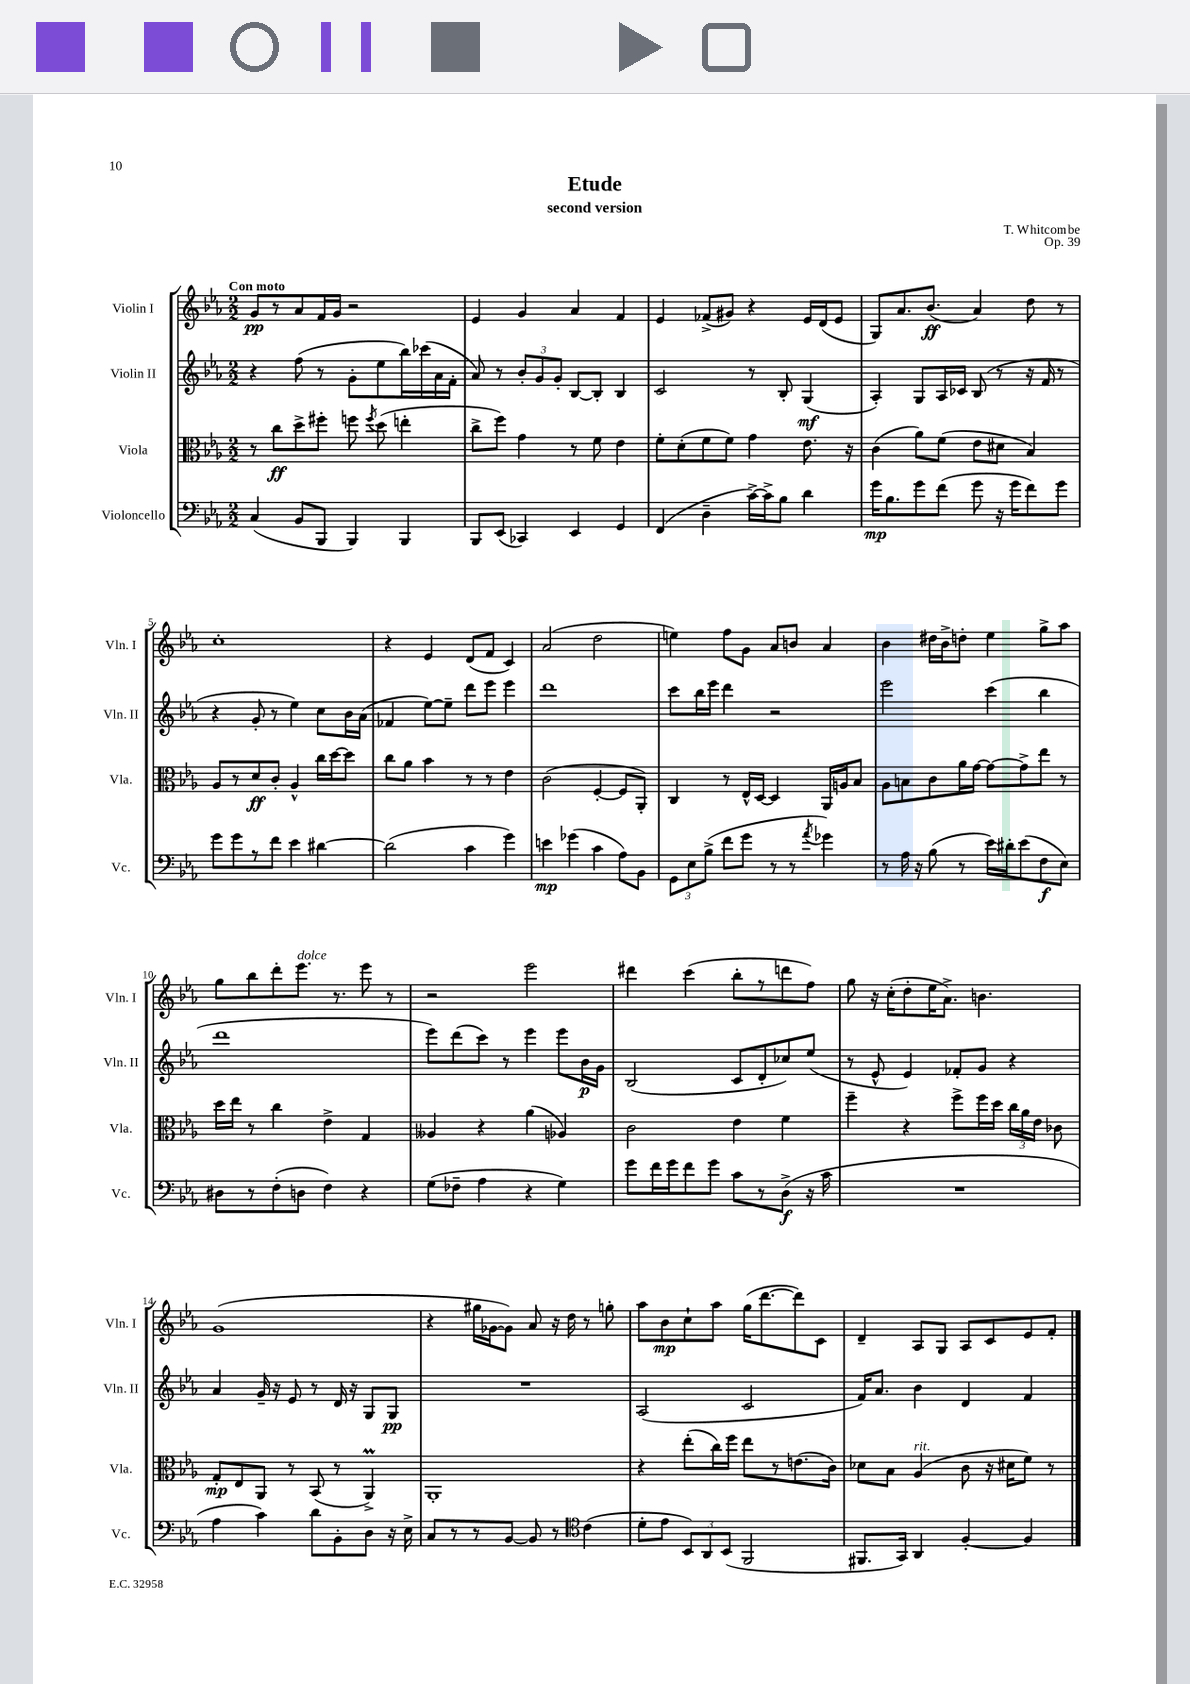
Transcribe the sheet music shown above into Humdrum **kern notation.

**kern	**kern	**kern	**kern
*staff4	*staff3	*staff2	*staff1
*clefF4	*clefC3	*clefG2	*clefG2
*k[b-e-a-]	*k[b-e-a-]	*k[b-e-a-]	*k[b-e-a-]
*M2/2	*M2/2	*M2/2	*M2/2
(4C	8r	4r	8g
.	8cc	.	8r
8BB-	8dd^	(8ff	8a-
8BBB-	8ff#'	8r	16f
.	.	.	16g
4BBB-)	8ff	8g'	2r
.	8qff	.	.
.	(8dd	8ee-	.
4BBB-	4ee'	16bb-)	.
.	.	(16ccc-	.
.	.	16a-	.
.	.	16f'	.
=	=	=	=
8BBB-	8cc^	8a-)	4e-
(8EE-	8ff)	8r	.
4CC-)	4g	12b-'	4g
.	.	12g	.
.	.	12g'	.
4EE-	8r	[8B-	4a-
.	8f	8B-']	.
4GG	4e-	4B-	4f
=	=	=	=
(4FF	8f'	2c	4e-
.	(8d'	.	.
4D~	8f	.	(8f-^
.	8f)	.	8g#)
[16c^)	4g	8r	4r
16c^]	.	.	.
8B-	.	8B-'	.
4d	8.e-	(4G	16e-
.	.	.	(16d
.	.	.	8e-
.	16r	.	.
=	=	=	=
16g	(4c	4A-')	8G)
8.B-	.	.	.
.	.	.	8.a-
8g	8a-)	8G	.
.	.	.	(8.b-
(8f	(8f	16A-	.
.	.	16c-	.
8g	8e-	(8B-	4a-)
16r	8d#	8r	.
16g	.	.	.
8f)	4B-)	16r	8dd
.	.	16f	.
8g	.	8r	8r
=	=	=	=
8g	8A-	4r	1cc'
8g	8r	.	.
8r	8d	8g'	.
8f	8c'	8r	.
4e-	4A-^^	4ee-)	.
[4d#	16cc	8cc	.
.	[16dd	.	.
.	8dd]	16b-	.
.	.	(16a-	.
=	=	=	=
(2d#]	8cc	4f-	4r
.	8a-	.	.
.	4b-	[8ee-)	4e-
.	.	8ee-~]	.
4c	8r	8ddd	(8d
.	8r	8eee-	8f
4g)	4e-	4eee-	4c)
=	=	=	=
4e	(2c	1ddd	(2a-
(4g-	.	.	.
4c	[4F'	.	2dd
8A-)	8F]	.	.
8BB-	8AA-')	.	.
=	=	=	=
12GG	4C	8ccc	4ee)
12E-	.	.	.
.	.	16bb-	.
(12B-^	.	.	.
.	.	16eee-	.
8f	8r	4ddd	8ff
8g	16E-^^	.	8g
.	[16D	.	.
8r	4D]	2r	8a-
8r	.	.	8b
8qa-	.	.	.
4g-)	16AA-	.	4a-
.	16A	.	.
.	8B-	.	.
=	=	=	=
8r	8A-	2eee-	4b-
16A-	8B	.	.
16r	.	.	.
(8B-	8c	.	16dd#
.	.	.	16b-^
8r	16a-	.	8dd'
.	[16g	.	.
16e-)	8g_	(4ccc	4ee-
16d#'	.	.	.
(8e-	8g^]	.	.
8F	8ee-	4bb-	8gg^
8E-)	8r	.	8aa-
=	=	=	=
8D#	16dd	1ddd	8gg
.	16ee-	.	.
8r	8r	.	8bb-
(8F'	4cc	.	8ddd'
8D	.	.	8.eee-
4F)	4e-^	.	.
.	.	.	8.r
4r	4G	.	8eee-
.	.	.	8r
=	=	=	=
(8G	4A--	8eee-)	2r
8F-~	.	(8ddd	.
4A-	4r	8ccc)	.
.	.	8r	.
4r	(4a-	4eee-	2eee-
4G)	4A-)	8eee-	.
.	.	16b-	.
.	.	16g	.
=	=	=	=
8g	2c	(2B-	4ddd#
16f	.	.	.
16g	.	.	.
8f	.	.	(4ccc
8g	.	.	.
8c	4e-	8c	8bb-'
8r	.	8d'	8r
(8D^	4f	8cc-)	8ddd
16r	.	(8ee-	8ff)
16c	.	.	.
=	=	=	=
1r	4ff~	8r	8gg
.	.	8e-^^	16r
.	.	.	(16cc'
.	4r	4e-)	8dd'
.	.	.	16ee-
.	.	.	8.a-^)
.	8ff^	8f-'	.
.	16ff	8g	4.b
.	16dd	.	.
.	24cc	4r	.
.	24a-	.	.
.	24e-	.	.
.	8c-	.	.
=	=	=	=
4A-	8G'	4a-	(1g
.	8E-	.	.
4c)	8AA-	16g~	.
.	.	16r	.
.	8r	8e-	.
8d	(8BB-	8r	.
8BB-'	8r	16d	.
.	.	16r	.
8D	4AA-^)	8G	.
16r	.	8G	.
16E-^	.	.	.
=	=	=	=
8C	1AA-'	1r	4r
8r	.	.	.
8r	.	.	16gg#
.	.	.	[16g-
[8BB-	.	.	8g-])
8BB-]	.	.	8a-
8r	.	.	16r
.	.	.	16dd
*clefC4	*	*	*
(4c	.	.	8r
.	.	.	8gg'
=	=	=	=
8d'	4r	(2A-	8aa-
8e-	.	.	8b-
12BB-)	(8ee-'	.	8cc`
12AA-	.	.	.
.	16cc)	.	8aa-
(12BB-	.	.	.
.	16ff	.	.
2FF	8ee-	2c	(16gg
.	.	.	[8.ddd
.	8r	.	.
.	(8.e	.	8ddd])
.	.	.	8c
.	16c)	.	.
=	=	=	=
8.FF#	8d-	16f)	4d~
.	.	8.a-	.
.	8B-	.	.
16GG)	.	.	.
4AA-	(4A-	4b-	8A-
.	.	.	8G
[4F'	8c	4d	8A-
.	16r	.	8c
.	16d#	.	.
4F]	8f)	4f	8e-
.	8r	.	8f'
==	==	==	==
*-	*-	*-	*-
